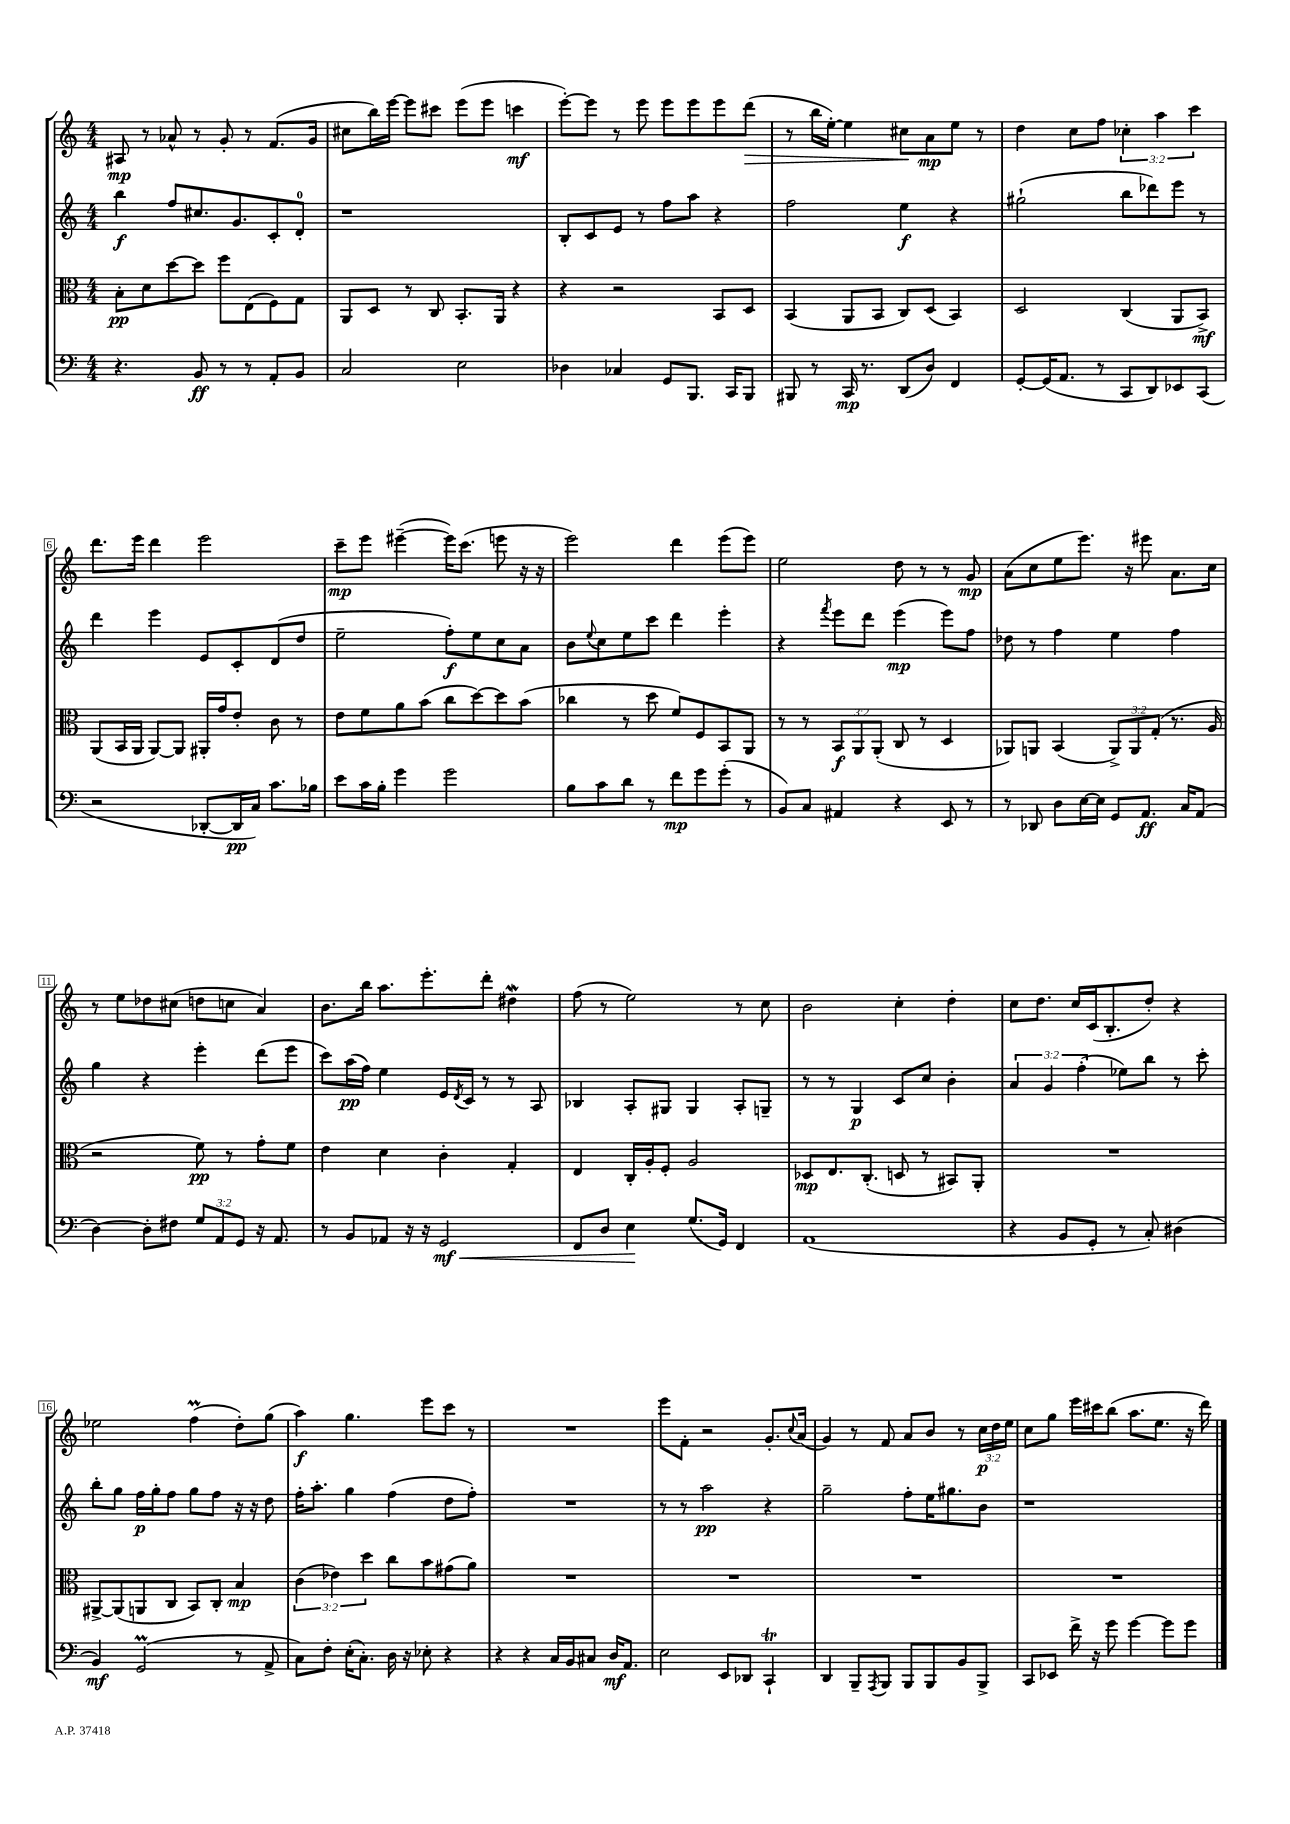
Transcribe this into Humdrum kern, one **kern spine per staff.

**kern	**kern	**kern	**kern
*staff4	*staff3	*staff2	*staff1
*clefF4	*clefC3	*clefG2	*clefG2
*k[]	*k[]	*k[]	*k[]
*M4/4	*M4/4	*M4/4	*M4/4
4.r	8B'	4bb	8A#
.	8d	.	8r
.	[8dd	8ff	8a-^^
8BB	8dd]	8.cc#	8r
8r	8ff	.	8g'
.	.	8.g	.
8r	(8E	.	8r
8AA'	8F)	8c'	(8.f
8BB	8G	8d'	.
.	.	.	16g
=	=	=	=
2C	8AA	1r	8cc#
.	8D	.	16bb)
.	.	.	[16eee
.	8r	.	8eee]
.	8C	.	8ccc#
2E	8.BB'	.	(8eee
.	.	.	8eee
.	16AA	.	.
.	4r	.	4ccc
=	=	=	=
4D-	4r	8B'	[8eee')
.	.	8c	8eee]
4C-	2r	8e	8r
.	.	8r	8eee
8GG	.	8ff	8eee
8.BBB	.	8aa	8eee
.	8BB	4r	8eee
16CC	.	.	.
8BBB	8D	.	(8ddd
=	=	=	=
8BBB#	(4BB	2ff	8r
8r	.	.	16bb
.	.	.	[16ee')
16CC	8AA	.	4ee]
8.r	.	.	.
.	8BB	.	.
(8DD	8C)	4ee	8cc#
8D)	(8D	.	8a
4FF	4BB)	4r	8ee
.	.	.	8r
=	=	=	=
[8GG'	2D	(2gg#`	4dd
(16GG]	.	.	.
8.AA	.	.	.
.	.	.	8cc
8r	.	.	8ff
8CC	(4C	8bb	6cc-'
8DD)	.	8ddd-)	.
.	.	.	6aa
8EE-	8AA	8eee	.
.	.	.	6ccc
(8CC	8BB^)	8r	.
=	=	=	=
2r	(8AA	4ddd	8.ddd
.	16BB	.	.
.	16AA	.	16eee
.	[8AA)	4eee	4ddd
.	8AA]	.	.
[8DD-'	16AA#'	8e	2eee
.	16g	.	.
16DD-]	8e'	8c'	.
16C)	.	.	.
8.c	8c	(8d	.
.	8r	8dd	.
16B-	.	.	.
=	=	=	=
8e	8e	2ee~	8ccc~
16c	8f	.	8eee
16B'	.	.	.
4g	8a	.	([4eee#~
.	(8b	.	.
2g	8cc	8ff')	16eee#])
.	.	.	(8.ccc
.	[8dd)	8ee	.
.	8dd]	8cc	8eee
.	(8b	8a	16r
.	.	.	16r
=	=	=	=
8B	4cc-	8b	2eee)
.	.	8qqee	.
8c	.	8cc	.
8d	8r	8ee	.
8r	8dd	8ccc	.
8f	8f)	4ddd	4ddd
8g	8F	.	.
(8g'	8BB	4eee'	(8eee
8r	8AA	.	8eee)
=	=	=	=
8BB)	8r	4r	2ee
8C	8r	.	.
.	.	8qfff	.
4AA#	12BB	8eee	.
.	12AA	.	.
.	.	8ddd	.
.	(12AA'	.	.
4r	8C	(4eee	8dd
.	8r	.	8r
8EE	4D	8eee)	8r
8r	.	8ff	8g
=	=	=	=
8r	8AA-)	8dd-	(8a
8DD-	8AA	8r	8cc
8D	(4BB	4ff	8ee
[16E	.	.	8.eee)
16E]	.	.	.
8GG	12AA^)	4ee	.
.	.	.	16r
.	12AA	.	.
8.AA	.	.	8eee#
.	(12G'	.	.
.	8.r	4ff	8.a
16C	.	.	.
(8AA	.	.	.
.	16A	.	16cc
=	=	=	=
[4D)	2r	4gg	8r
.	.	.	8ee
8D']	.	4r	8dd-
8F#	.	.	(8cc#
12G	8f)	4eee'	8dd
12AA	.	.	.
.	8r	.	8cc
12GG	.	.	.
16r	8g'	(8ddd	4a)
8.AA	.	.	.
.	8f	8eee	.
=	=	=	=
8r	4e	8ccc)	8.b
8BB	.	(16aa	.
.	.	16ff)	16bb
8AA-	4d	4ee	8.aa
16r	.	.	.
16r	.	.	8.eee'
2GG	4c'	16e	.
.	.	8qd	.
.	.	16c	.
.	.	8r	8ddd'
.	4G'	8r	4dd#
.	.	8A	.
=	=	=	=
8FF	4E	4B-	(8ff
8D	.	.	8r
4E	16C'	8A'	2ee)
.	16A'	.	.
.	8F'	8G#	.
(8.G	2A	4G#	.
16GG)	.	.	.
4FF	.	8A'	8r
.	.	8G~	8cc
=	=	=	=
(1AA	8D-	8r	2b
.	8.E	8r	.
.	.	4G	.
.	(8.C'	.	.
.	8D	8c	4cc'
.	8r	8cc	.
.	8BB#)	4b'	4dd'
.	8AA'	.	.
=	=	=	=
4r	1r	6a	8cc
.	.	.	8.dd
.	.	6g	.
8BB	.	.	.
.	.	.	16cc
.	.	(6ff'	.
8GG'	.	.	(16c
.	.	.	8.B'
8r	.	8ee-)	.
8C')	.	8bb	8dd')
(4D#	.	8r	4r
.	.	8ccc'	.
=	=	=	=
4BB)	[8AA#^	8bb'	2ee-
.	(8AA#]	8gg	.
(2GG	8AA	16ff	.
.	.	16gg'	.
.	8C	8ff	.
.	8BB)	8gg	(4ff
.	8C'	8ff	.
8r	4B	16r	8dd')
.	.	16r	.
8AA^	.	8dd	(8gg
=	=	=	=
8C)	(6c	16ff'	4aa)
.	.	8.aa'	.
8F'	.	.	.
.	6e-)	.	.
(16E'	.	4gg	4.gg
8.C')	.	.	.
.	6dd	.	.
16D	8cc	(4ff	.
16r	.	.	.
8E-'	8b	.	8eee
4r	(8g#	8dd	8ccc
.	8a)	8ff')	8r
=	=	=	=
4r	1r	1r	1r
4r	.	.	.
16C	.	.	.
16BB	.	.	.
8C#	.	.	.
16D	.	.	.
8.AA	.	.	.
=	=	=	=
2E	1r	8r	8eee
.	.	8r	8f'
.	.	2aa	2r
8EE	.	.	.
8DD-	.	.	.
4CC`	.	4r	8.g'
.	.	.	8qqcc
.	.	.	(16a
=	=	=	=
4DD	1r	2gg~	4g)
8BBB~	.	.	8r
8qAAA	.	.	.
8BBB	.	.	8f
8BBB	.	8ff'	8a
8BBB	.	16ee	8b
.	.	8.gg#	.
8BB	.	.	8r
8BBB^	.	8b	24cc
.	.	.	24dd
.	.	.	24ee
=	=	=	=
8CC	1r	1r	8cc
8EE-	.	.	8gg
16f^	.	.	16eee
16r	.	.	16ccc#
8g	.	.	(8bb
[4g	.	.	8.aa
.	.	.	8.ee
8g]	.	.	.
8g	.	.	16r
.	.	.	16ddd)
==	==	==	==
*-	*-	*-	*-
